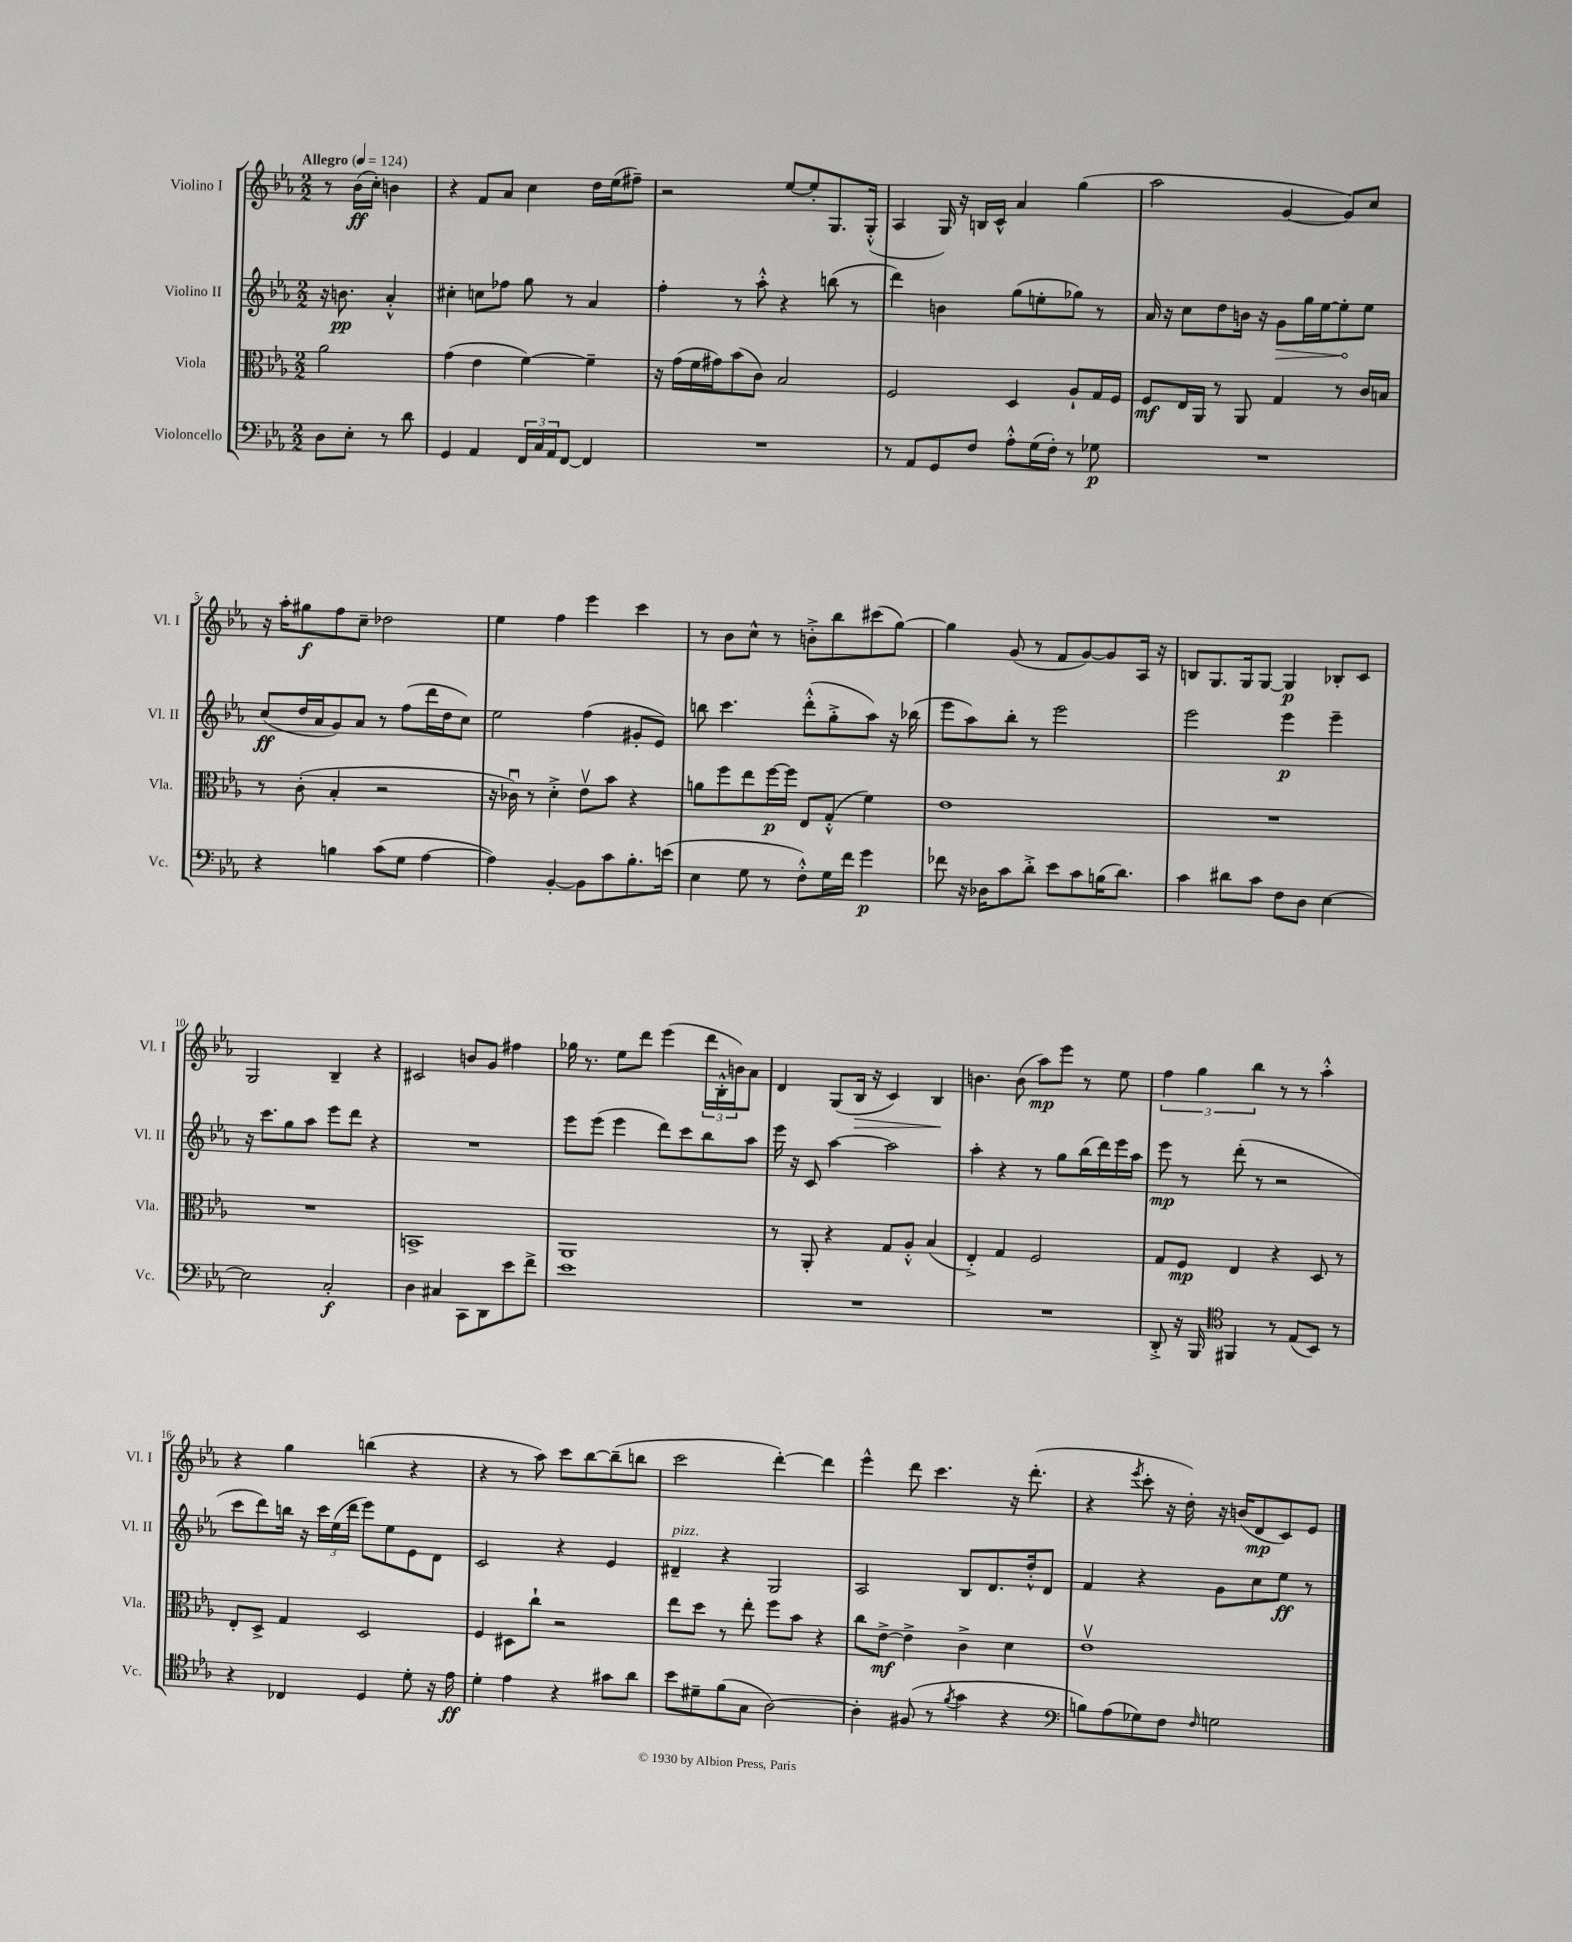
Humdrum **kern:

**kern	**kern	**kern	**kern
*staff4	*staff3	*staff2	*staff1
*clefF4	*clefC3	*clefG2	*clefG2
*k[b-e-a-]	*k[b-e-a-]	*k[b-e-a-]	*k[b-e-a-]
*M2/2	*M2/2	*M2/2	*M2/2
*MM124	*MM124	*MM124	*MM124
8D	2a-	16r	8r
.	.	8.b	.
8E-'	.	.	(16b-
.	.	.	16cc')
8r	.	4a-'^^	4b
8d	.	.	.
=	=	=	=
4GG	(4g	4cc#'	4r
4AA-	4e-	8cc	8f
.	.	8ff-	8a-
24FF	[4f)	8gg	4cc
24C	.	.	.
24AA-	.	.	.
[8FF	.	8r	.
4FF]	4f~]	4a-	16dd
.	.	.	(16ee-
.	.	.	8ff#~)
=	=	=	=
1r	16r	4ff'	2r
.	(16g	.	.
.	16f	.	.
.	16g#)	.	.
.	(8b-	8r	.
.	8c)	8aa-'^^	.
.	2B-	4r	[8ee-
.	.	.	8ee-']
.	.	(8bb	8.G
.	.	8r	.
.	.	.	(16G'^^
=	=	=	=
8r	2F	4ddd)	4A-
8AA-	.	.	.
8GG	.	4b	16G)
.	.	.	16r
8F	.	.	16B
.	.	.	16c^^
8A-'^^	4D	(8gg	4a-
(16G	.	8ee'	.
16F')	.	.	.
8r	8A-`	8gg-)	(4gg
8G-	16G	8r	.
.	16F	.	.
=	=	=	=
1r	8F	16a-	2aa-
.	.	16r	.
.	16E-	8cc	.
.	16AA-	.	.
.	8r	8dd	.
.	8AA-	16b	.
.	.	16r	.
.	4G	8g	[4g
.	.	16gg	.
.	.	[16ee-	.
.	8r	8ee-']	8g])
.	16c	8ee-	8cc
.	16B	.	.
=	=	=	=
4r	8r	(8cc	16r
.	.	.	16aa-'
.	(8c'	16dd	8gg#
.	.	16a-	.
4B	4B-'	8g)	8ff
.	.	8a-	8cc~
(8c	2r	8r	2dd-
8G	.	(8ff	.
[4A-	.	16ddd	.
.	.	16dd	.
.	.	8cc)	.
=	=	=	=
4A-])	16r	2ee-	4ee-
.	16c-u)	.	.
.	8r	.	.
[4BB-'	4d'^	.	4ff
8BB-]	8e-v	(4ff	4eee-
8c	8b-	.	.
8.B-'	4r	8g#'	4ccc
.	.	8e-)	.
(16e	.	.	.
=	=	=	=
4E-	8a	8bb	8r
.	8ff	4.ccc	8b-
8G	8ee-	.	8cc^^
8r	[16ff	.	8r
.	16ff]	.	.
8F'^^)	8E-	(8ddd'^^	8b'^
16G	(8G'^^	8gg'^	8bb-
16f	.	.	.
4g	4f)	8aa-)	(8ccc#
.	.	16r	[8gg)
.	.	(16bb-	.
=	=	=	=
8f-	1e-	8eee-	4gg]
16r	.	8aa-)	.
16D-	.	.	.
8c	.	8bb-'	(8g
8d'^	.	8r	8r
8e-	.	2eee-	8f
8c	.	.	[8g)
(16B	.	.	8g]
8.d)	.	.	.
.	.	.	16A-
.	.	.	16r
=	=	=	=
4c	1r	2eee-	8B
.	.	.	8.G
8d#	.	.	.
.	.	.	16G
8c	.	.	[8G
8F	.	4eee-	4G]
8D	.	.	.
[4E-	.	4eee-~	8B-'
.	.	.	8c
=	=	=	=
2E-]	1r	16r	2G
.	.	8.ccc	.
.	.	8gg	.
.	.	8aa-	.
2C'	.	8eee-	4B-~
.	.	8ddd	.
.	.	4r	4r
=	=	=	=
4D	1BB^	1r	2c#
4C#	.	.	.
8CC	.	.	8b
8DD	.	.	8g
8e-	.	.	4ff#
8f^	.	.	.
=	=	=	=
1e-	1AA-	8eee-	16gg-
.	.	.	8.r
.	.	(8eee-	.
.	.	4eee-	8ee-
.	.	.	8ddd
.	.	8ddd)	(4eee-
.	.	8ccc	.
.	.	8bb-	24ddd
.	.	.	24B-'^^
.	.	.	24b)
.	.	8aa-	8a-
=	=	=	=
1r	8r	16eee-	4d
.	.	16r	.
.	8AA-'	8c	.
.	4r	[4aa-	(8G
.	.	.	16B-
.	.	.	16r
.	8G	2aa-]	4c)
.	8A-'^^	.	.
.	(4B-	.	4B-
=	=	=	=
1r	4E-'^)	4aa-'	4.b
.	4G	4r	.
.	.	.	(8b
.	2F	8r	8aa-)
.	.	8gg	8eee-
.	.	(16bb-	8r
.	.	16ddd)	.
.	.	16eee-	8ee-
.	.	16aa-	.
=	=	=	=
8DD'^	8G	8eee-	6ff
16r	8F	8r	.
.	.	.	6gg
16BBB-	.	.	.
*clefC4	*	*	*
4FF#	4E-	(8ddd'	.
.	.	.	6bb-
.	.	8r	.
8r	4r	2r	8r
(8E-	.	.	8r
8BB-)	8D	.	4aa-'^^
8r	8r	.	.
=	=	=	=
4r	8E-'	8ccc	4r
.	8D^	8ddd)	.
4C-	4G	16bb	4gg
.	.	16r	.
.	.	24ccc	.
.	.	(24ee-	.
.	.	24ddd	.
4D	2D	8eee-)	(4bb
.	.	8ee-	.
8d'	.	8e-	4r
16r	.	8d	.
16e-	.	.	.
=	=	=	=
4d'	4F	2c	4r
4e-	8D#	.	8r
.	8cc`	.	8aa-)
4r	2r	4r	8ccc
.	.	.	[8bb-
8g#	.	4e-	(8bb-~]
8a-	.	.	8bb
=	=	=	=
8b-	8ee-	4d#~	2ccc
8d#~	8dd	.	.
(8f	8r	4r	.
8G	8ee-'	.	.
[2A-)	8ff	2G	[4ddd')
.	8b-	.	.
.	4r	.	4ddd]
=	=	=	=
4A-']	8cc	2A-	4eee-^^
.	[8e-^	.	.
(8F#	4e-^]	.	8ddd
8r	.	.	4.ccc
8qf	.	.	.
4g	4c^	8B-	.
.	.	8.d	.
4r	4d	.	16r
.	.	16dd'^^	(8.ddd'
.	.	8d	.
=	=	=	=
*clefF4	*	*	*
8B)	1e-v	4f	4r
(8A-	.	.	.
.	.	.	8qeee-
8G-)	.	4r	8ccc'
8F	.	.	16r
.	.	.	16dd')
16qqF	.	.	.
2G	.	8g	16r
.	.	.	(16b
.	.	8cc	8d
.	.	8ee-	8c)
.	.	8r	8e-
==	==	==	==
*-	*-	*-	*-
